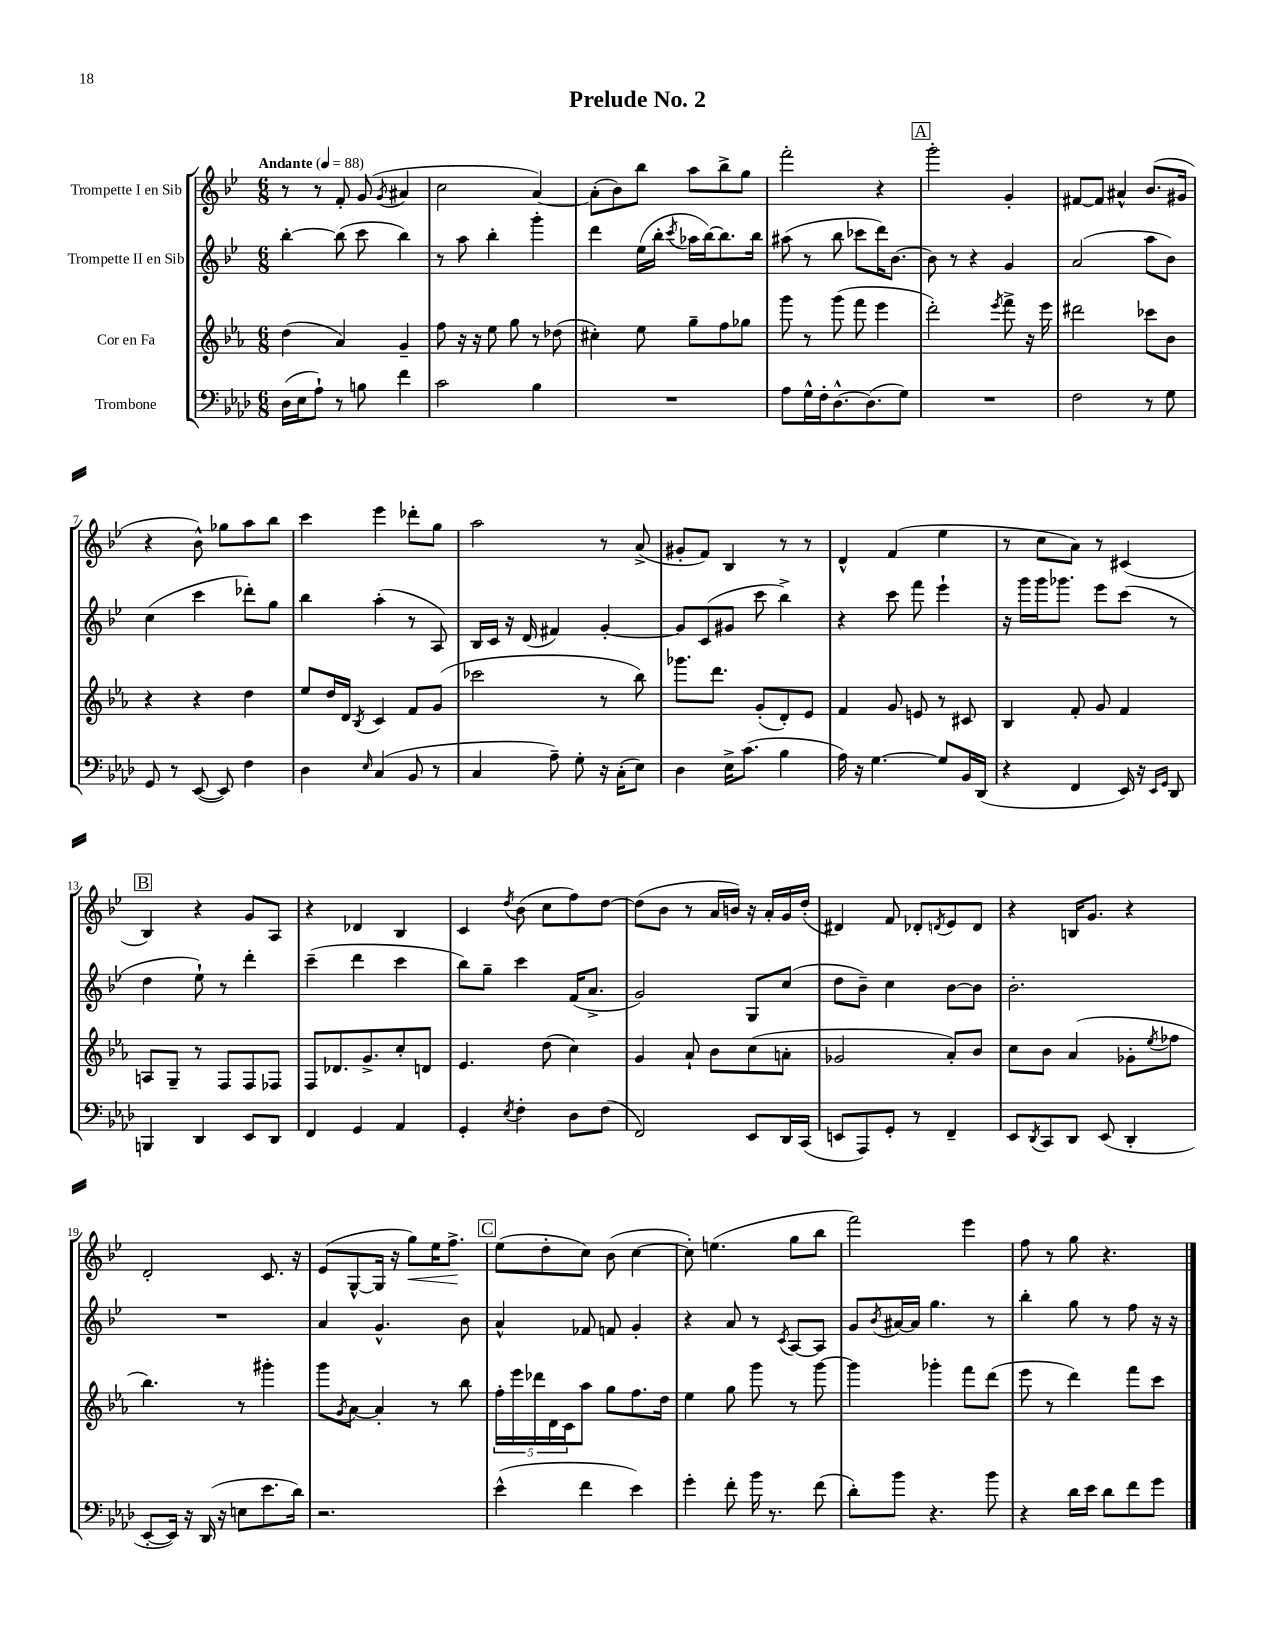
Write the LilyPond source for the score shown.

\header { title = "Prelude No. 2" }
<<
\new StaffGroup <<
\new Staff = "s0" \with { instrumentName = "Trompette I en Sib" } {
    \clef treble \key bes \major \numericTimeSignature \time 6/8 \tempo "Andante" 4 = 88
    r8 r8 f'8-. g'8( \acciaccatura { g'8 } ais'4 |
    c''2 a'4~) |
    a'8-.( bes'8) bes''8 a''8 bes''8-> g''8 |
    f'''2-. r4 |
    \mark \markup { \box "A" } g'''2-. g'4-. |
    fis'8~ fis'8 ais'4-^ bes'8.( gis'16 |
    r4 bes'8-^) ges''8 a''8 bes''8 |
    c'''4 ees'''4 des'''8-. g''8 |
    a''2 r8 a'8->( |
    gis'8-. f'8) bes4 r8 r8 |
    d'4-^ f'4( ees''4 |
    r8 c''8 a'8) r8 cis'4( |
    \mark \markup { \box "B" } bes4) r4 g'8 a8 |
    r4 des'4 bes4 |
    c'4 \acciaccatura { d''8 } bes'8( c''8 f''8) d''8~ |
    d''8( bes'8 r8 a'16 b'16) r16 a'16-. g'16 d''16-.( |
    dis'4) f'8 des'8-. \acciaccatura { d'8 } ees'8 d'8 |
    r4 b16 g'8. r4 |
    d'2-. c'8. r16 |
    ees'8( g8~-^ g16 r16 g''8\<) ees''16 f''8.->\! |
    \mark \markup { \box "C" } ees''8( d''8-. c''8) bes'8( c''4~ |
    c''8-.) e''4.( g''8 bes''8 |
    f'''2) ees'''4 |
    f''8 r8 g''8 r4. \bar "|." |
}
\new Staff = "s1" \with { instrumentName = "Trompette II en Sib" } {
    \clef treble \key bes \major \numericTimeSignature \time 6/8
    bes''4~-. bes''8( c'''8 bes''4) |
    r8 a''8 bes''4-. g'''4-. |
    d'''4 ees''16( bes''16-. \acciaccatura { c'''8 } aes''16 bes''16~) bes''8. bes''16 |
    ais''8( r8 bes''8 ces'''8 d'''16) bes'8.~ |
    \mark \markup { \box "A" } bes'8 r8 r4 g'4 |
    a'2( a''8 bes'8) |
    c''4( c'''4 des'''8-.) g''8 |
    bes''4 a''4-.( r8 a8) |
    bes16 c'16 r16 d'16( fis'4) g'4~-. |
    g'8 c'8( gis'8 c'''8 bes''4->) |
    r4 c'''8 f'''8 ees'''4-! |
    r16 g'''16 g'''16 ges'''8. ees'''8 c'''8( r8 |
    \mark \markup { \box "B" } d''4 ees''8-!) r8 d'''4-. |
    c'''4--( d'''4 c'''4 |
    bes''8) g''8-- c'''4 f'16( a'8.-> |
    g'2) g8 c''8( |
    d''8 bes'8--) c''4 bes'8~ bes'8 |
    bes'2.-. |
    R2. |
    a'4 g'4.-^ bes'8 |
    \mark \markup { \box "C" } a'4-^ fes'8 f'8 g'4-. |
    r4 a'8 r8 \acciaccatura { c'8 } a8~ a8 |
    g'8 \acciaccatura { bes'8 } ais'16~ ais'16 g''4. r8 |
    bes''4-. g''8 r8 f''8 r16 r16 \bar "|." |
}
\new Staff = "s2" \with { instrumentName = "Cor en Fa" } {
    \clef treble \key ees \major \numericTimeSignature \time 6/8
    d''4( aes'4) g'4-- |
    f''8 r16 r16 ees''8 g''8 r8 des''8( |
    cis''4-.) ees''8 g''8-- f''8 ges''8 |
    g'''8 r8 g'''8( f'''8 ees'''4 |
    \mark \markup { \box "A" } d'''2-.) \acciaccatura { ees'''8 } f'''8-> r16 ees'''16 |
    dis'''2 ces'''8 bes'8 |
    r4 r4 d''4 |
    ees''8 d''16 d'16 \acciaccatura { bes8 } c'4 f'8 g'8( |
    ces'''2 r8 bes''8) |
    ges'''8. d'''8. g'8-.( d'8-.) ees'8 |
    f'4 g'8 e'8 r8 cis'8 |
    bes4 f'8-. g'8 f'4 |
    \mark \markup { \box "B" } a8 g8-- r8 f8 f8 fes8 |
    f8 des'8. g'8.-> c''8-. d'8 |
    ees'4. d''8( c''4) |
    g'4 aes'8-! bes'8 c''8( a'8-. |
    ges'2 aes'8-.) bes'8 |
    c''8 bes'8 aes'4( ges'8-. \acciaccatura { ees''8 } fes''8 |
    bes''4.) r8 gis'''4-. |
    g'''8 \acciaccatura { g'8 } aes'8~ aes'4-. r8 bes''8 |
    \mark \markup { \box "C" } \tuplet 5/4 { f''16-. ees'''16 des'''16 d'16 c'16 } aes''8 g''8 f''8. d''16 |
    ees''4 g''8 g'''8 r8 g'''8~ |
    g'''4 ges'''4-. f'''8 d'''8( |
    ees'''8 r8 d'''4) f'''8 c'''8 \bar "|." |
}
\new Staff = "s3" \with { instrumentName = "Trombone" } {
    \clef bass \key aes \major \numericTimeSignature \time 6/8
    des16( ees16 aes8-!) r8 b8 f'4 |
    c'2 bes4 |
    R2. |
    aes8 g16-^ f16-. des8.~-^ des8.( g8) |
    \mark \markup { \box "A" } R2. |
    f2 r8 g8 |
    g,8 r8 ees,8~( ees,8) f4 |
    des4 \grace { ees16 } c4( bes,8 r8 |
    c4 aes8--) g8-. r16 c16-.( ees8) |
    des4 ees16-> c'8.( bes4 |
    aes16) r16 g4.~ g8 bes,16 des,16( |
    r4 f,4 ees,16) r16 \grace { ees,16 g,16 } des,8 |
    \mark \markup { \box "B" } b,,4 des,4 ees,8 des,8 |
    f,4 g,4 aes,4 |
    g,4-. \acciaccatura { ees8 } f4-. des8 f8( |
    f,2) ees,8 des,16 c,16( |
    e,8 aes,,8) g,8-. r8 f,4-- |
    ees,8 \acciaccatura { des,8 } c,8 des,8 ees,8( des,4-. |
    ees,8~-. ees,16) r16 des,16( r16 e8 ees'8. des'16) |
    r2. |
    \mark \markup { \box "C" } ees'4-^( f'4 ees'4) |
    g'4-. f'8-. bes'16 r8. f'8( |
    des'8-.) bes'8 r4. bes'8 |
    r4 des'16 ees'16 des'8 f'8 g'8 \bar "|." |
}
>>
>>
